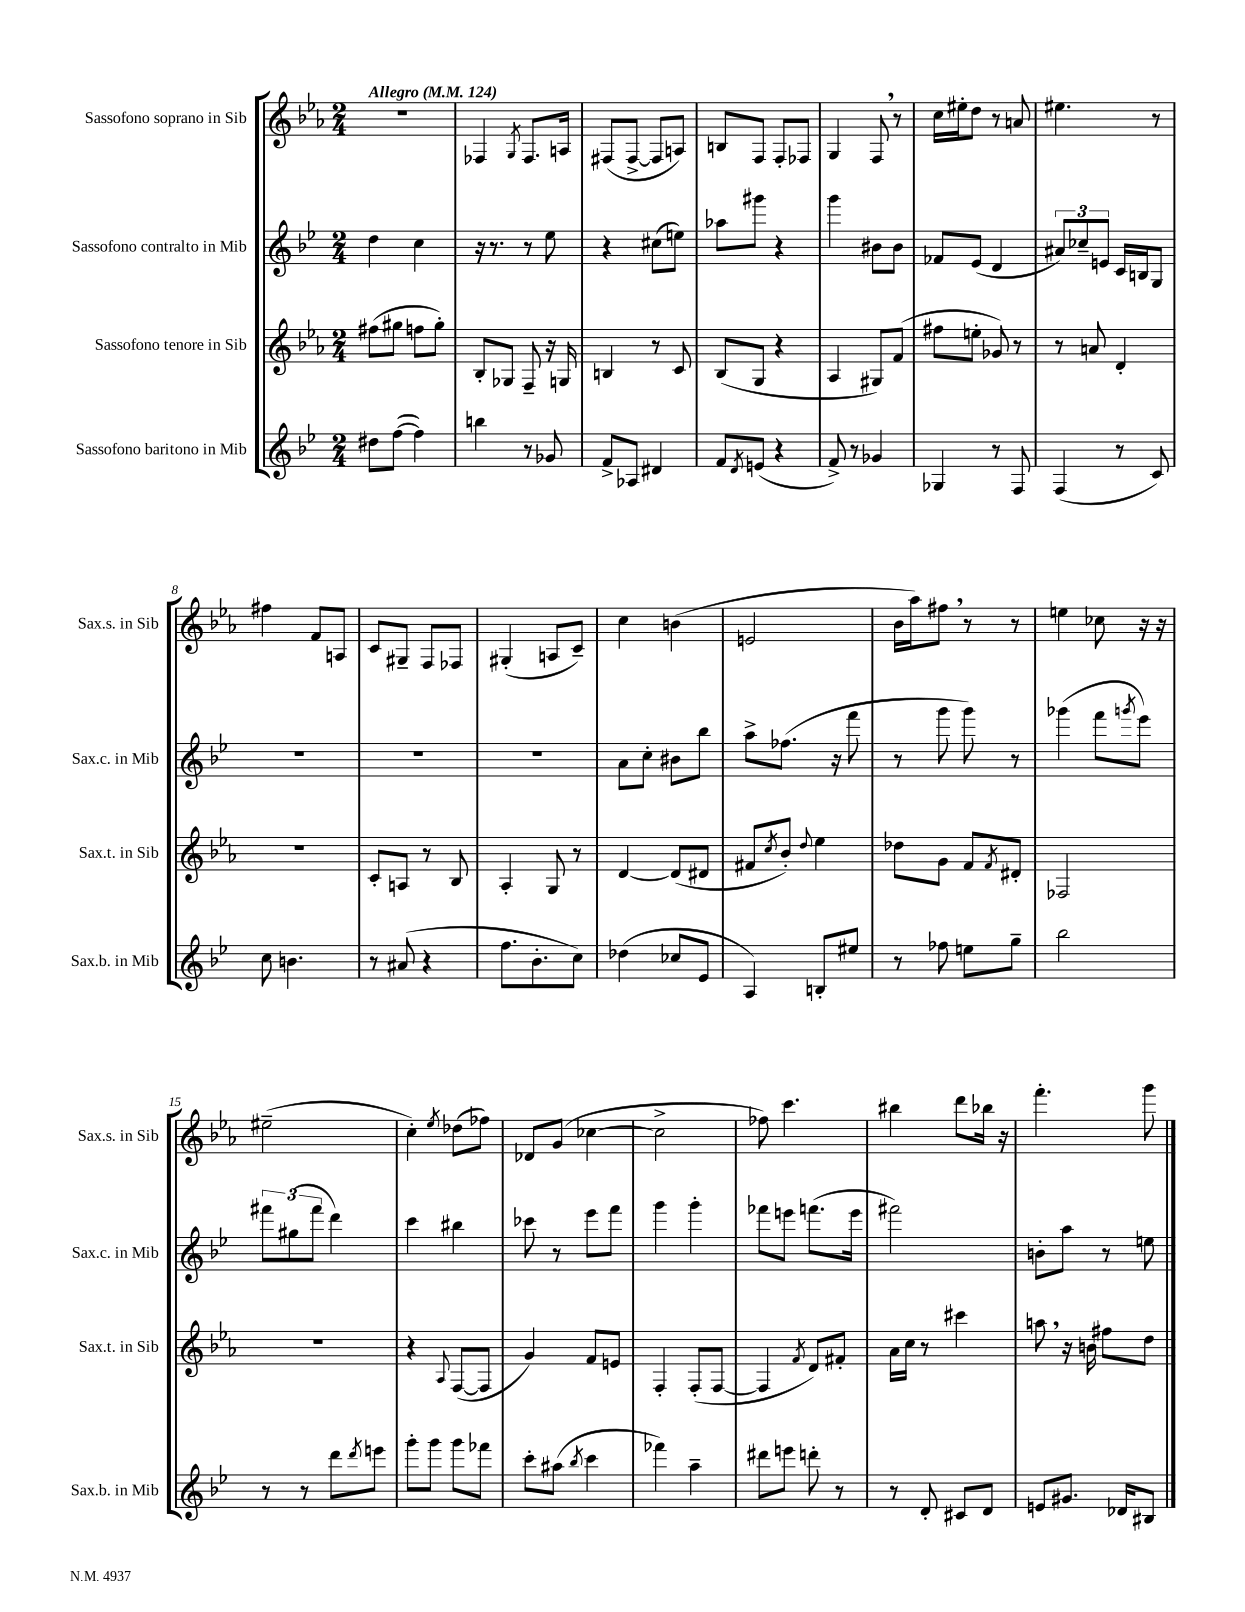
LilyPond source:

<<
\new StaffGroup <<
\new Staff = "s0" \with { instrumentName = "Sassofono soprano in Sib" shortInstrumentName = "Sax.s. in Sib" } {
    \clef treble \key ees \major \numericTimeSignature \time 2/4 \tempo "Allegro" 4 = 124
    r2 |
    fes4 \acciaccatura { g8 } fes8. a16 |
    fis8( fis8~-> fis8 a8) |
    b8 f8 f8-. fes8 |
    g4 f8 \breathe r8 |
    c''16 eis''16-. d''8 r8 a'8 |
    eis''4. r8 |
    fis''4 f'8 a8 |
    c'8 gis8-- f8 fes8 |
    gis4-.( a8 c'8--) |
    c''4 b'4( |
    e'2 |
    bes'16 aes''16) fis''8 \breathe r8 r8 |
    e''4 ces''8 r16 r16 |
    eis''2--( |
    c''4-.) \acciaccatura { ees''8 } des''8( fes''8) |
    des'8 g'8( ces''4~ |
    ces''2-> |
    fes''8) c'''4. |
    bis''4 d'''8 bes''16 r16 |
    f'''4.-. g'''8 \bar "|." |
}
\new Staff = "s1" \with { instrumentName = "Sassofono contralto in Mib" shortInstrumentName = "Sax.c. in Mib" } {
    \clef treble \key bes \major \numericTimeSignature \time 2/4
    d''4 c''4 |
    r16 r8. r8 ees''8 |
    r4 cis''8( e''8) |
    aes''8 gis'''8 r4 |
    g'''4 bis'8 bis'8 |
    fes'8 ees'8( d'4 |
    \tuplet 3/2 { ais'8) ces''8-- e'8 } c'16 b16 g8 |
    R2 |
    R2 |
    R2 |
    a'8 c''8-. bis'8 bes''8 |
    a''8-> fes''8.( r16 f'''8 |
    r8 g'''8 g'''8) r8 |
    ges'''4( f'''8 \acciaccatura { g'''8 } ees'''8) |
    \tuplet 3/2 { fis'''8 gis''8( fis'''8 } d'''4) |
    c'''4 bis''4 |
    ces'''8 r8 ees'''8 f'''8 |
    g'''4 g'''4-. |
    fes'''8 e'''8 f'''8.( e'''16 |
    fis'''2) |
    b'8-. a''8 r8 e''8 \bar "|." |
}
\new Staff = "s2" \with { instrumentName = "Sassofono tenore in Sib" shortInstrumentName = "Sax.t. in Sib" } {
    \clef treble \key ees \major \numericTimeSignature \time 2/4
    fis''8( gis''8 f''8 gis''8-.) |
    bes8-. ges8 f8-- r16 g16 |
    b4 r8 c'8 |
    bes8( g8 r4 |
    aes4 gis8) f'8( |
    fis''8 e''8-. ges'8) r8 |
    r8 a'8 d'4-. |
    R2 |
    c'8-. a8 r8 bes8 |
    aes4-. g8 r8 |
    d'4~ d'8( dis'8 |
    fis'8 \acciaccatura { c''8 } bes'8-.) \appoggiatura { d''8 } ees''4 |
    des''8 g'8 f'8 \acciaccatura { f'8 } dis'8-. |
    fes2 |
    r2 |
    r4 \appoggiatura { aes8 } f8~( f8 |
    g'4) f'8 e'8 |
    f4-. f8-.( f8~ |
    f4 \acciaccatura { f'8 } d'8) fis'8-. |
    aes'16 c''16 r8 cis'''4 |
    a''8 \breathe r16 b'16 fis''8 d''8 \bar "|." |
}
\new Staff = "s3" \with { instrumentName = "Sassofono baritono in Mib" shortInstrumentName = "Sax.b. in Mib" } {
    \clef treble \key bes \major \numericTimeSignature \time 2/4
    dis''8 f''8~( f''4) |
    b''4 r8 ges'8 |
    f'8-> aes8 dis'4 |
    f'8 \acciaccatura { d'8 } e'8( r4 |
    f'8->) r8 ges'4 |
    ges4 r8 f8 |
    f4( r8 c'8) |
    c''8 b'4. |
    r8 ais'8( r4 |
    f''8. bes'8.-. c''8) |
    des''4( ces''8 ees'8 |
    a4) b8-. eis''8 |
    r8 fes''8 e''8 g''8-- |
    bes''2 |
    r8 r8 d'''8 \acciaccatura { d'''8 } e'''8 |
    g'''8-. g'''8 g'''8 fes'''8 |
    c'''8-. ais''8( \acciaccatura { bes''8 } c'''4 |
    fes'''4) a''4-- |
    dis'''8 e'''8 d'''8-. r8 |
    r8 d'8-. cis'8 d'8 |
    e'8 gis'8. des'16 bis8 \bar "|." |
}
>>
>>
